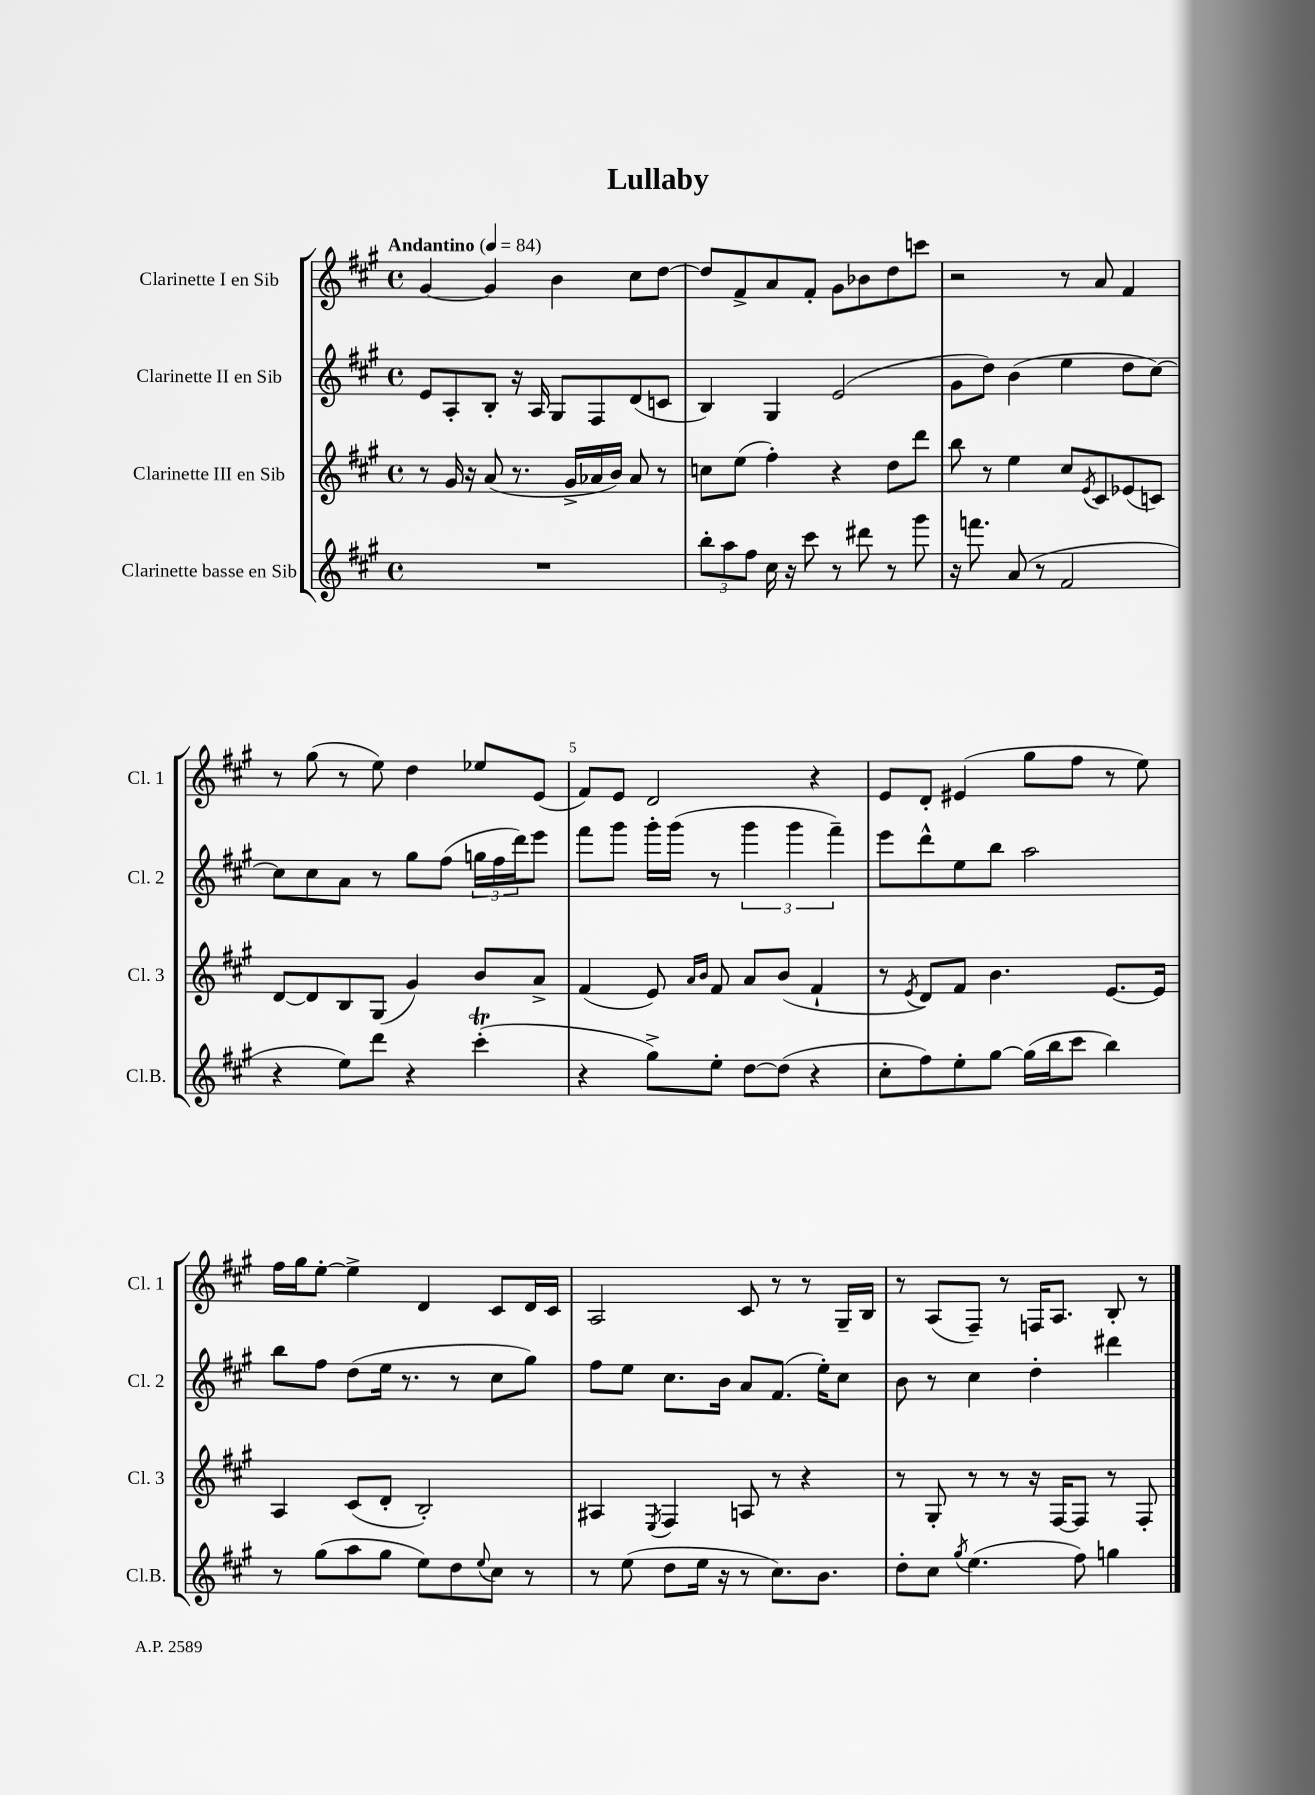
\header { title = "Lullaby" }
<<
\new StaffGroup <<
\new Staff = "s0" \with { instrumentName = "Clarinette I en Sib" shortInstrumentName = "Cl. 1" } {
    \clef treble \key a \major \defaultTimeSignature \time 4/4 \tempo "Andantino" 4 = 84
    gis'4~ gis'4 b'4 cis''8 d''8~ |
    d''8 fis'8-> a'8 fis'8-. gis'8 bes'8 d''8 c'''8 |
    r2 r8 a'8 fis'4 |
    r8 gis''8( r8 e''8) d''4 ees''8 e'8( |
    fis'8) e'8 d'2 r4 |
    e'8 d'8-. eis'4( gis''8 fis''8 r8 e''8) |
    fis''16 gis''16 e''8~-. e''4-> d'4 cis'8 d'16 cis'16 |
    a2 cis'8 r8 r8 gis16-- b16 |
    r8 a8( fis8--) r8 f16 a8. b8-. r8 \bar "|." |
}
\new Staff = "s1" \with { instrumentName = "Clarinette II en Sib" shortInstrumentName = "Cl. 2" } {
    \clef treble \key a \major \defaultTimeSignature \time 4/4
    e'8 a8-. b8-. r16 a16 gis8 fis8 d'8( c'8 |
    b4) gis4 e'2( |
    gis'8 d''8) b'4( e''4 d''8 cis''8~) |
    cis''8 cis''8 a'8 r8 gis''8 fis''8( \tuplet 3/2 { g''16 fis''16 d'''16) } e'''8 |
    fis'''8 gis'''8 gis'''16-. gis'''16( r8 \tuplet 3/2 { gis'''4 gis'''4 fis'''4--) } |
    e'''8 d'''8-^ e''8 b''8 a''2 |
    b''8 fis''8 d''8( e''16 r8. r8 cis''8 gis''8) |
    fis''8 e''8 cis''8. b'16 a'8 fis'8.( e''16-.) cis''8 |
    b'8 r8 cis''4 d''4-. dis'''4 \bar "|." |
}
\new Staff = "s2" \with { instrumentName = "Clarinette III en Sib" shortInstrumentName = "Cl. 3" } {
    \clef treble \key a \major \defaultTimeSignature \time 4/4
    r8 gis'16 r16 a'8( r8. gis'16-> aes'16 b'16) aes'8 r8 |
    c''8 e''8( fis''4-.) r4 d''8 d'''8 |
    b''8 r8 e''4 cis''8 \acciaccatura { e'8 } cis'8 ees'8( c'8) |
    d'8~ d'8 b8 gis8( gis'4) b'8 a'8-> |
    fis'4( e'8) \grace { a'16 b'16 } fis'8 a'8 b'8( fis'4-! |
    r8 \acciaccatura { e'8 } d'8) fis'8 b'4. e'8.~ e'16 |
    a4 cis'8( d'8-. b2-.) |
    ais4 \acciaccatura { e8 } fis4 a8 r8 r4 |
    r8 gis8-. r8 r8 r16 fis16~ fis8 r8 fis8-. \bar "|." |
}
\new Staff = "s3" \with { instrumentName = "Clarinette basse en Sib" shortInstrumentName = "Cl.B." } {
    \clef treble \key a \major \defaultTimeSignature \time 4/4
    R1 |
    \tuplet 3/2 { b''8-. a''8 fis''8 } cis''16 r16 cis'''8 r8 dis'''8 r8 gis'''8 |
    r16 f'''8. a'8( r8 fis'2 |
    r4 e''8) d'''8 r4 cis'''4-.\trill( |
    r4 gis''8->) e''8-. d''8~ d''8( r4 |
    cis''8-. fis''8) e''8-. gis''8~ gis''16( b''16 cis'''8 b''4) |
    r8 gis''8( a''8 gis''8 e''8) d''8 \appoggiatura { e''8 } cis''8 r8 |
    r8 e''8( d''8 e''16 r16 r8 cis''8.) b'8. |
    d''8-. cis''8 \acciaccatura { gis''8 } e''4.( fis''8) g''4 \bar "|." |
}
>>
>>
\layout { \context { \Score \override BarNumber.break-visibility = ##(#f #t #t) barNumberVisibility = #(every-nth-bar-number-visible 5) } }
